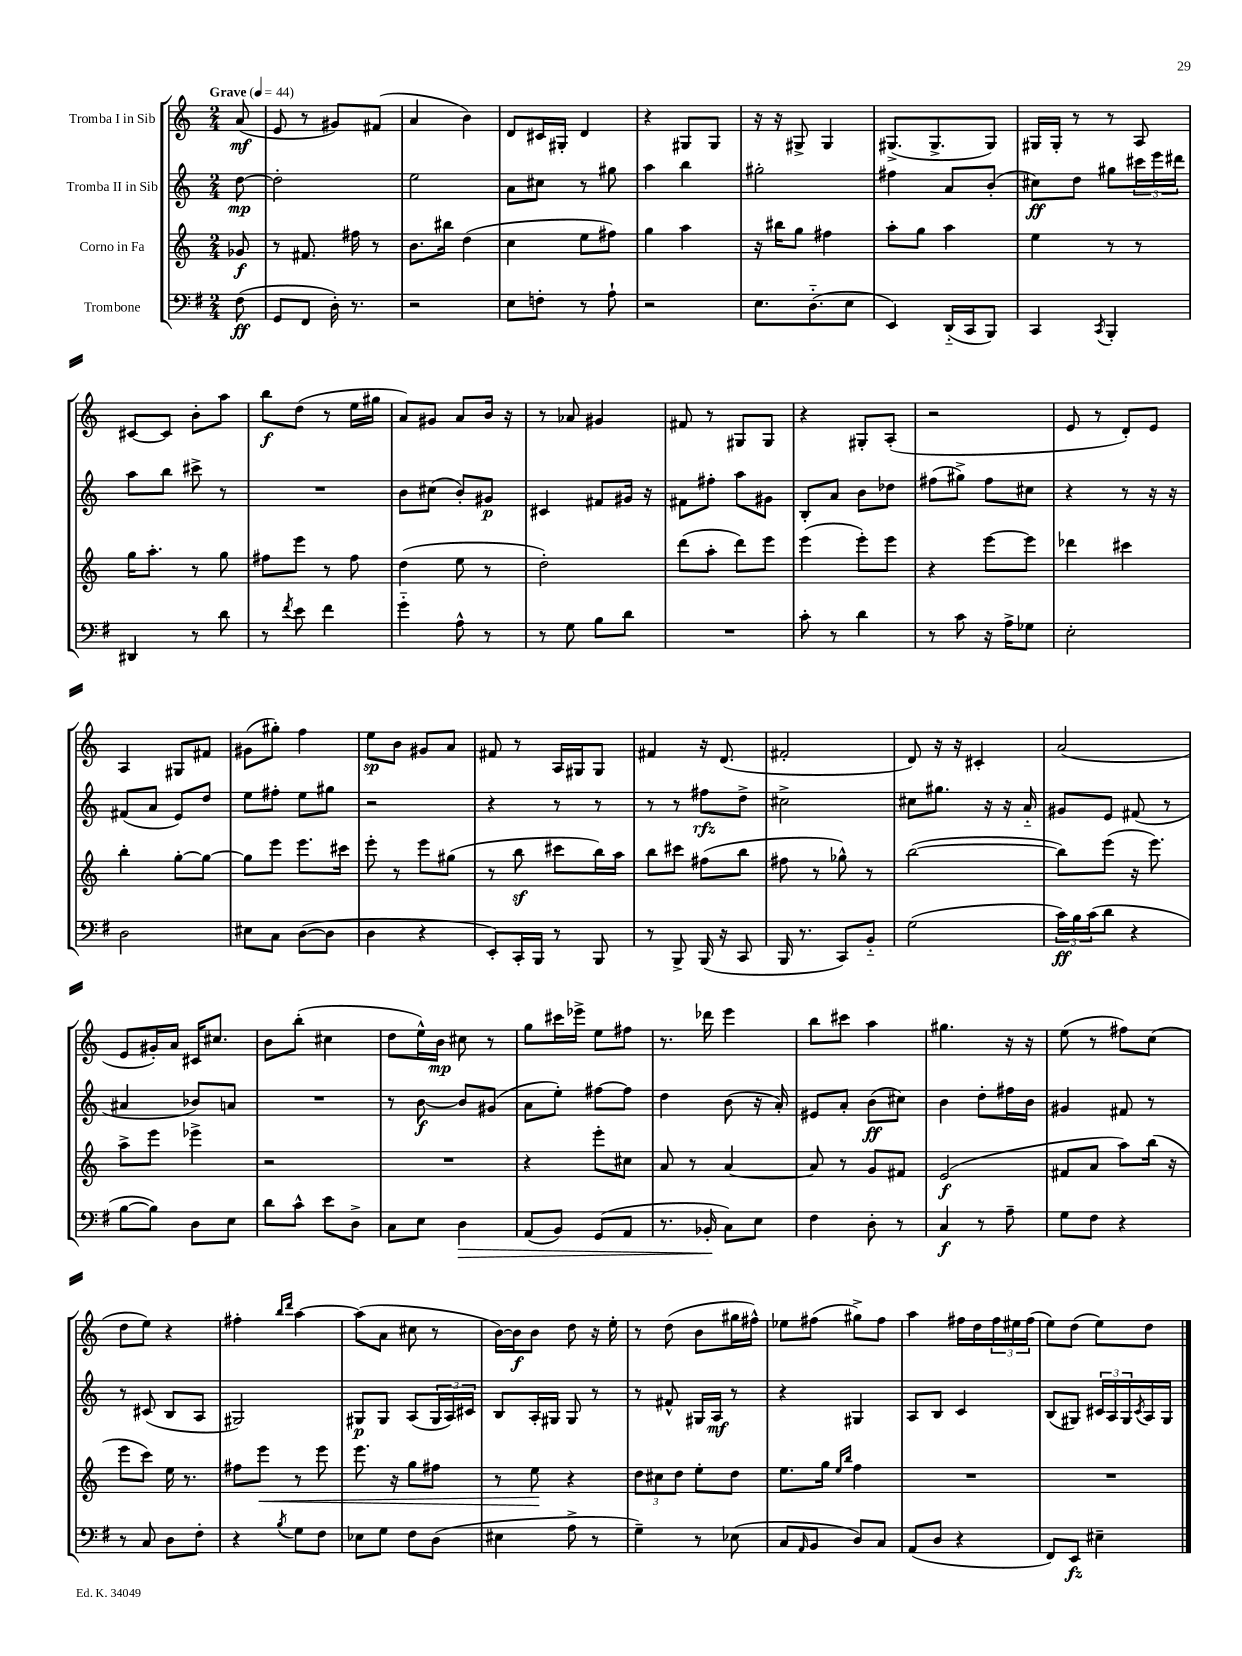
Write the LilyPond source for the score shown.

<<
\new StaffGroup <<
\new Staff = "s0" \with { instrumentName = "Tromba I in Sib" } {
    \clef treble \key c \major \numericTimeSignature \time 2/4 \partial 8 \tempo "Grave" 4 = 44
    a'8\mf( |
    e'8 r8 gis'8) fis'8( |
    a'4 b'4) |
    d'8 cis'16 gis16-. d'4 |
    r4 gis8 gis8 |
    r16 r16 gis8-> gis4 |
    gis8.->( gis8.-> gis8) |
    gis16 gis16-. r8 r8 a8 |
    cis'8~ cis'8 b'8-. a''8 |
    b''8\f d''8( r8 e''16 gis''16 |
    a'8) gis'8 a'8 b'16 r16 |
    r8 aes'8 gis'4 |
    fis'8 r8 gis8 gis8 |
    r4 gis8-. a8-.( |
    r2 |
    e'8 r8 d'8-.) e'8 |
    a4 gis8 fis'8 |
    gis'8( gis''8-.) f''4 |
    e''8\sp b'8 gis'8 a'8 |
    fis'8 r8 a16 gis16 gis8 |
    fis'4 r16 d'8.( |
    fis'2-. |
    d'8) r16 r16 cis'4-. |
    a'2( |
    e'8 gis'16-.) a'16 cis'16 cis''8. |
    b'8 b''8-.( cis''4 |
    d''8 e''16-^) b'16\mp cis''8 r8 |
    g''8 cis'''16 ees'''16-> e''8 fis''8 |
    r8. des'''16 e'''4 |
    b''8 cis'''8 a''4 |
    gis''4. r16 r16 |
    e''8( r8 fis''8) c''8( |
    d''8 e''8) r4 |
    fis''4-. \grace { b''16 d'''16 } a''4~ |
    a''8( a'8 cis''8 r8 |
    b'16~) b'16\f b'8 d''8 r16 e''16-. |
    r8 d''8( b'8 gis''16 fis''16-^) |
    ees''8 fis''8( gis''8->) fis''8 |
    a''4 fis''16 d''16 \tuplet 3/2 { fis''16 eis''16 fis''16( } |
    e''8) d''8( e''8) d''8 \bar "|." |
}
\new Staff = "s1" \with { instrumentName = "Tromba II in Sib" } {
    \clef treble \key c \major \numericTimeSignature \time 2/4 \partial 8
    d''8~\mp |
    d''2-. |
    e''2 |
    a'8 cis''8 r8 gis''8 |
    a''4 b''4 |
    gis''2-. |
    fis''4 a'8 b'8-.( |
    cis''8\ff) d''8 gis''8 \tuplet 3/2 { cis'''16 e'''16 dis'''16 } |
    a''8 b''8 cis'''8-> r8 |
    R2 |
    b'8 cis''8( b'8-.) gis'8\p |
    cis'4 fis'8 gis'16 r16 |
    fis'8 fis''8-. a''8 gis'8 |
    b8-. a'8 b'8 des''8 |
    fis''8( gis''8->) fis''8 cis''8 |
    r4 r8 r16 r16 |
    fis'8( a'8 e'8) d''8 |
    e''8 fis''8-. e''8 gis''8 |
    r2 |
    r4 r8 r8 |
    r8 r8 fis''8\rfz d''8-> |
    cis''2-> |
    cis''8 gis''8. r16 r16 a'16-_ |
    gis'8 e'8 fis'8( r8 |
    ais'4 bes'8) a'8 |
    R2 |
    r8 b'8~\f b'8 gis'8( |
    a'8 e''8-.) fis''8~ fis''8 |
    d''4 b'8( r16 a'16-.) |
    eis'8 a'8-. b'8\ff( cis''8) |
    b'4 d''8-. fis''16 b'16 |
    gis'4 fis'8 r8 |
    r8 cis'8( b8 a8 |
    gis2) |
    gis8\p gis8 a8( \tuplet 3/2 { gis16 a16) cis'16 } |
    b8 a16-. gis16 gis8 r8 |
    r8 fis'8-^ gis16 a16\mf r8 |
    r4 gis4 |
    a8 b8 c'4 |
    b8( gis8) \tuplet 3/2 { cis'16 a16 gis16 } \acciaccatura { cis'8 } a16 gis16 \bar "|." |
}
\new Staff = "s2" \with { instrumentName = "Corno in Fa" } {
    \clef treble \key c \major \numericTimeSignature \time 2/4 \partial 8
    ges'8\f |
    r8 fis'8. fis''16 r8 |
    b'8. bis''16 d''4( |
    c''4 e''8 fis''8) |
    g''4 a''4 |
    r16 bis''16 g''8 fis''4 |
    a''8-. g''8 a''4 |
    e''4 r8 r8 |
    g''16 a''8.-. r8 g''8 |
    fis''8 e'''8 r8 fis''8 |
    d''4( e''8 r8 |
    d''2-.) |
    d'''8( a''8-. d'''8) e'''8 |
    e'''4( e'''8-.) e'''8 |
    r4 e'''8~ e'''8 |
    des'''4 cis'''4 |
    b''4-. g''8~-. g''8~ |
    g''8 e'''8 e'''8. cis'''16 |
    e'''8-. r8 e'''8 gis''8( |
    r8 b''8\sf cis'''8 b''16) a''16 |
    b''8 cis'''8 fis''8( b''8 |
    fis''8 r8 ges''8-^) r8 |
    b''2~( |
    b''8) e'''8( r16 e'''8.) |
    a''8-> e'''8 ees'''4-> |
    r2 |
    R2 |
    r4 e'''8-. cis''8 |
    a'8 r8 a'4~ |
    a'8 r8 g'8 fis'8 |
    e'2\f( |
    fis'8 a'8 a''8) b''16( r16 |
    e'''8 c'''8) e''16 r8. |
    fis''8 e'''8\< r8 e'''8 |
    e'''8. r16 g''8 fis''8 |
    r8 e''8\! r4 |
    \tuplet 3/2 { d''8 cis''8 d''8 } e''8-. d''8 |
    e''8. g''16 \grace { e''16 b''16 } f''4 |
    R2 |
    R2 \bar "|." |
}
\new Staff = "s3" \with { instrumentName = "Trombone" } {
    \clef bass \key g \major \numericTimeSignature \time 2/4 \partial 8
    fis8\ff( |
    g,8 fis,8 d16-.) r8. |
    r2 |
    e8 f8-. r8 a8-! |
    r2 |
    e8. d8.-_( e8 |
    e,4) d,16-_( c,16 b,,8) |
    c,4 \acciaccatura { c,8 } b,,4-. |
    dis,4 r8 d'8 |
    r8 \acciaccatura { fis'8 } e'8 fis'4 |
    g'4-_ a8-^ r8 |
    r8 g8 b8 d'8 |
    R2 |
    c'8-. r8 d'4 |
    r8 c'8 r16 a16-> ges8 |
    e2-. |
    d2 |
    eis8 c8 d8~( d8 |
    d4 r4 |
    e,8-.) c,16-. b,,16 r8 b,,8 |
    r8 b,,8-> b,,16( r16 c,8 |
    b,,16 r8. c,8) b,8-_ |
    g2( |
    \tuplet 3/2 { c'16\ff) b16 c'16( } d'8 r4 |
    b8~ b8) d8 e8 |
    d'8 c'8-^ e'8 d8-> |
    c8 e8 d4\> |
    a,8( b,8) g,8( a,8 |
    r8. bes,16-.\! c8) e8 |
    fis4 d8-. r8 |
    c4\f r8 a8-- |
    g8 fis8 r4 |
    r8 c8 d8 fis8-. |
    r4 \acciaccatura { b8 } g8 fis8 |
    ees8 g8 fis8 d8( |
    eis4 a8-> r8 |
    g4--) r8 ees8( |
    c8 \grace { a,16 } b,8 d8) c8 |
    a,8( d8 r4 |
    fis,8) e,8\fz eis4-- \bar "|." |
}
>>
>>
\layout { \context { \Score \remove "Bar_number_engraver" } }
